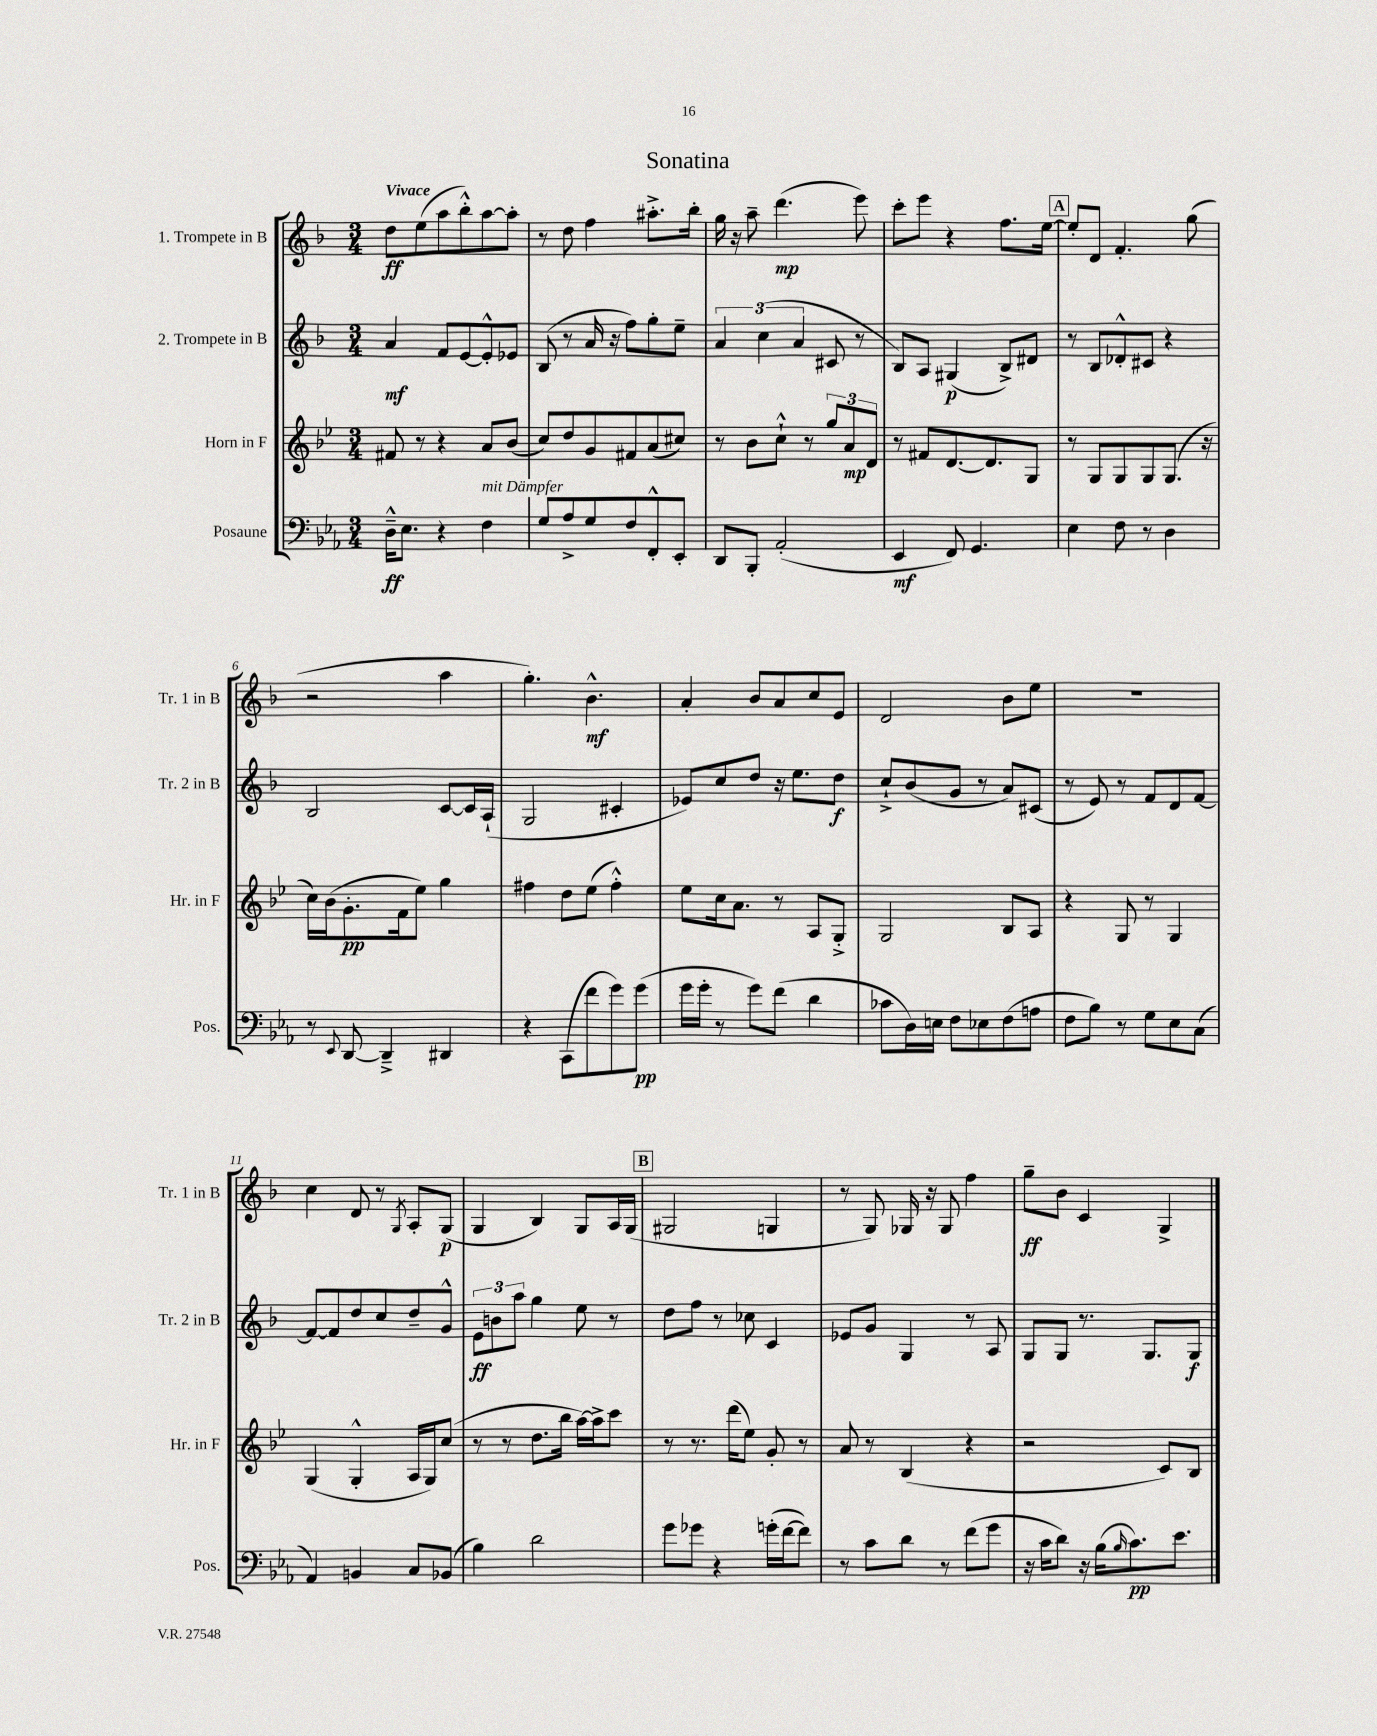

**kern	**dynam	**kern	**dynam	**kern	**dynam	**kern	**dynam
*part4	*part4	*part3	*part3	*part2	*part2	*part1	*part1
*staff4	*staff4	*staff3	*staff3	*staff2	*staff2	*staff1	*staff1
*I"Posaune	*	*I"Horn in F	*	*I"2. Trompete in B	*	*I"1. Trompete in B	*
*I'Pos.	*	*I'Hr. in F	*	*I'Tr. 2 in B	*	*I'Tr. 1 in B	*
*clefF4	*	*clefG2	*	*clefG2	*	*clefG2	*
*k[b-e-a-]	*	*k[b-e-]	*	*k[b-]	*	*k[b-]	*
*M3/4	*	*M3/4	*	*M3/4	*	*M3/4	*
=1	=1	=1	=1	=1	=1	=1	=1
!	!	!	!	!	!	!LO:TX:a:B:t=Vivace	!
16D~^^\KL	ff	8f#X/	.	4a/	mf	8dd\L	ff
8.E-\J	.	.	.	.	.	.	.
.	.	8r	.	.	.	(8ee\	.
4r	.	4r	.	8f/L	.	8aa\	.
.	.	.	.	[8e/	.	8bb-'^^\)	.
!LO:TX:a:i:t=mit Dämpfer	!	!	!	!	!	!	!
4F\	.	8a/L	.	8e'^^/]	.	[8aa\	.
.	.	(8b-/J	.	8e-X/J	.	8aa'\J]	.
=2	=2	=2	=2	=2	=2	=2	=2
8G/L	.	8cc/L)	.	(8B-/	.	8r	.
8A-^/	.	8dd/	.	8r	.	8dd\	.
8G/	.	8g/	.	16a/	.	4ff\	.
.	.	.	.	16r	.	.	.
8F/	.	8f#X/	.	8ff\L)	.	.	.
8FF'^^/	.	(8a/	.	8gg'\	.	8.aa#X'^\L	.
8EE-'/J	.	8cc#X/J)	.	8ee~\J	.	.	.
.	.	.	.	.	.	16bb-'\Jk	.
=3	=3	=3	=3	=3	=3	=3	=3
8DD/L	.	8r	.	6a/	.	16gg\	.
.	.	.	.	.	.	16r	.
8BBB-'/J	.	8b-\L	.	.	.	8aa~\	.
.	.	.	.	(6cc\	.	.	.
(2AA-'/	.	8cc`^^\J	.	.	.	(4.ddd\	mp
.	.	.	.	6a/	.	.	.
.	.	8r	.	.	.	.	.
.	.	12gg/L	.	8c#X/	.	.	.
.	.	12a/	mp	.	.	.	.
.	.	.	.	8r	.	8eee\)	.
.	.	12d/J	.	.	.	.	.
=4	=4	=4	=4	=4	=4	=4	=4
4EE-/	mf	8r	.	8B-/L)	.	8ccc'\L	.
.	.	8f#X/L	.	8A/J	.	8eee\J	.
8FF/)	.	[8.d/	.	(4G#X/	p	4r	.
4.GG/	.	.	.	.	.	.	.
.	.	8.d/]	.	.	.	.	.
.	.	.	.	8B-^/L)	.	8.ff\L	.
.	.	8G/J	.	8d#X/J	.	.	.
.	.	.	.	.	.	[16ee\Jk	.
!!LO:REH:place=s1:t=A
=5	=5	=5	=5	=5	=5	=5	=5
4E-\	.	8r	.	8r	.	8ee'/L]	.
.	.	8G/L	.	8B-/L	.	8d/J	.
8F\	.	8G/	.	8d-X'^^/	.	4.f'/	.
8r	.	8G/	.	8c#X/J	.	.	.
4D\	.	(8.G/J	.	4r	.	.	.
.	.	.	.	.	.	(8gg\	.
.	.	16r	.	.	.	.	.
!!LO:LB:g=z
=6	=6	=6	=6	=6	=6	=6	=6
8r	.	16cc\LL)	.	2B-/	.	2r	.
.	.	(16b-\J	.	.	.	.	.
8qqEE-/	.	.	.	.	.	.	.
[8DD/	.	8.g'\	pp	.	.	.	.
4DD~^/]	.	.	.	.	.	.	.
.	.	16f\k	.	.	.	.	.
.	.	8ee-\J)	.	.	.	.	.
4DD#X/	.	4gg\	.	[8c/L	.	4aa\	.
.	.	.	.	16c/L]	.	.	.
.	.	.	.	(16A`/JJ	.	.	.
=7	=7	=7	=7	=7	=7	=7	=7
4r	.	4ff#X\	.	2G/	.	4.gg'\)	.
(8CC\L	.	8dd\L	.	.	.	.	.
8f\	.	(8ee-\J	.	.	.	4.b-^^\	mf
8g\)	.	4ff#'^^\)	.	4c#X'/	.	.	.
(8g\J	pp	.	.	.	.	.	.
=8	=8	=8	=8	=8	=8	=8	=8
16g\LL	.	8ee-\L	.	8e-X/L)	.	4a'/	.
16g'\JJ	.	.	.	.	.	.	.
8r	.	16cc\k	.	8cc/	.	.	.
.	.	8.a\J	.	.	.	.	.
8g\L)	.	.	.	8dd/J	.	8b-/L	.
(8f\J	.	8r	.	16r	.	8a/	.
.	.	.	.	8.ee\L	.	.	.
4d\	.	8A/L	.	.	.	8cc/	.
.	.	8G'^/J	.	8dd\J	f	8e/J	.
=9	=9	=9	=9	=9	=9	=9	=9
8c-X\L	.	2G/	.	8cc`^/L	.	2d/	.
16D\L)	.	.	.	(8b-/	.	.	.
16En\JJ	.	.	.	.	.	.	.
8F\L	.	.	.	8g/J	.	.	.
8E-X\	.	.	.	8r	.	.	.
(8F\	.	8B-/L	.	8a/L)	.	8b-\L	.
8An\J	.	8A/J	.	(8c#X/J	.	8ee\J	.
=10	=10	=10	=10	=10	=10	=10	=10
8F\L	.	4r	.	8r	.	2.r	.
8B-\J)	.	.	.	8e/)	.	.	.
8r	.	8G/	.	8r	.	.	.
8G\L	.	8r	.	8f/L	.	.	.
8E-\	.	4G/	.	8d/	.	.	.
(8C\J	.	.	.	[8f/J	.	.	.
!!LO:LB:g=z
=11	=11	=11	=11	=11	=11	=11	=11
4AA-/)	.	(4G/	.	8f/L_	.	4cc\	.
.	.	.	.	8f/]	.	.	.
4BBn/	.	4G'^^/	.	8dd/	.	8d/	.
.	.	.	.	8cc/	.	8r	.
.	.	.	.	.	.	8qG/	.
8C/L	.	16A/LL	.	8dd~/	.	8A'/L	.
.	.	16G/J)	.	.	.	.	.
(8BB-X/J	.	(8cc/J	.	8g^^/J	.	(8G/J	p
=12	=12	=12	=12	=12	=12	=12	=12
4B-\)	.	8r	.	12e\L	ff	4G/	.
.	.	.	.	12bn\	.	.	.
.	.	8r	.	.	.	.	.
.	.	.	.	12aa\J	.	.	.
2d\	.	8.dd\L	.	4gg\	.	4B-/)	.
.	.	16bb-\Jk	.	.	.	.	.
.	.	[16aa\LL)	.	8ee\	.	8G/L	.
.	.	16aa^\J]	.	.	.	.	.
.	.	8ccc\J	.	8r	.	16A/L	.
.	.	.	.	.	.	(16G/JJ	.
!!LO:REH:place=s1:t=B
=13	=13	=13	=13	=13	=13	=13	=13
8g\L	.	8r	.	8dd\L	.	2G#X/	.
8g-X\J	.	8.r	.	8ff\J	.	.	.
4r	.	.	.	8r	.	.	.
.	.	(16ddd\KL	.	.	.	.	.
.	.	8ee-\J)	.	8cc-X\	.	.	.
(16gn'\LL	.	8g'/	.	4c/	.	4Gn/	.
[16f\J	.	.	.	.	.	.	.
8f\J])	.	8r	.	.	.	.	.
=14	=14	=14	=14	=14	=14	=14	=14
8r	.	8a/	.	8e-X/L	.	8r	.
8c\L	.	8r	.	8g/J	.	8G/)	.
8d\J	.	(4B-/	.	4G/	.	16G-X/	.
.	.	.	.	.	.	16r	.
8r	.	.	.	.	.	8G-/	.
(8f\L	.	4r	.	8r	.	4ff\	.
8g\J	.	.	.	8A/	.	.	.
=15	=15	=15	=15	=15	=15	=15	=15
16r	.	2r	.	8G/L	.	8gg~\L	ff
16c\KL	.	.	.	.	.	.	.
8d\J)	.	.	.	8G/J	.	8b-\J	.
16r	.	.	.	8.r	.	4c/	.
(16B-\KL	.	.	.	.	.	.	.
16qqB-/	.	.	.	.	.	.	.
8.c\)	pp	.	.	.	.	.	.
.	.	.	.	8.G/L	.	.	.
.	.	8c/L)	.	.	.	4G^/	.
8.e-\J	.	.	.	.	.	.	.
.	.	8B-/J	.	8G/J	f	.	.
==	==	==	==	==	==	==	==
*-	*-	*-	*-	*-	*-	*-	*-
